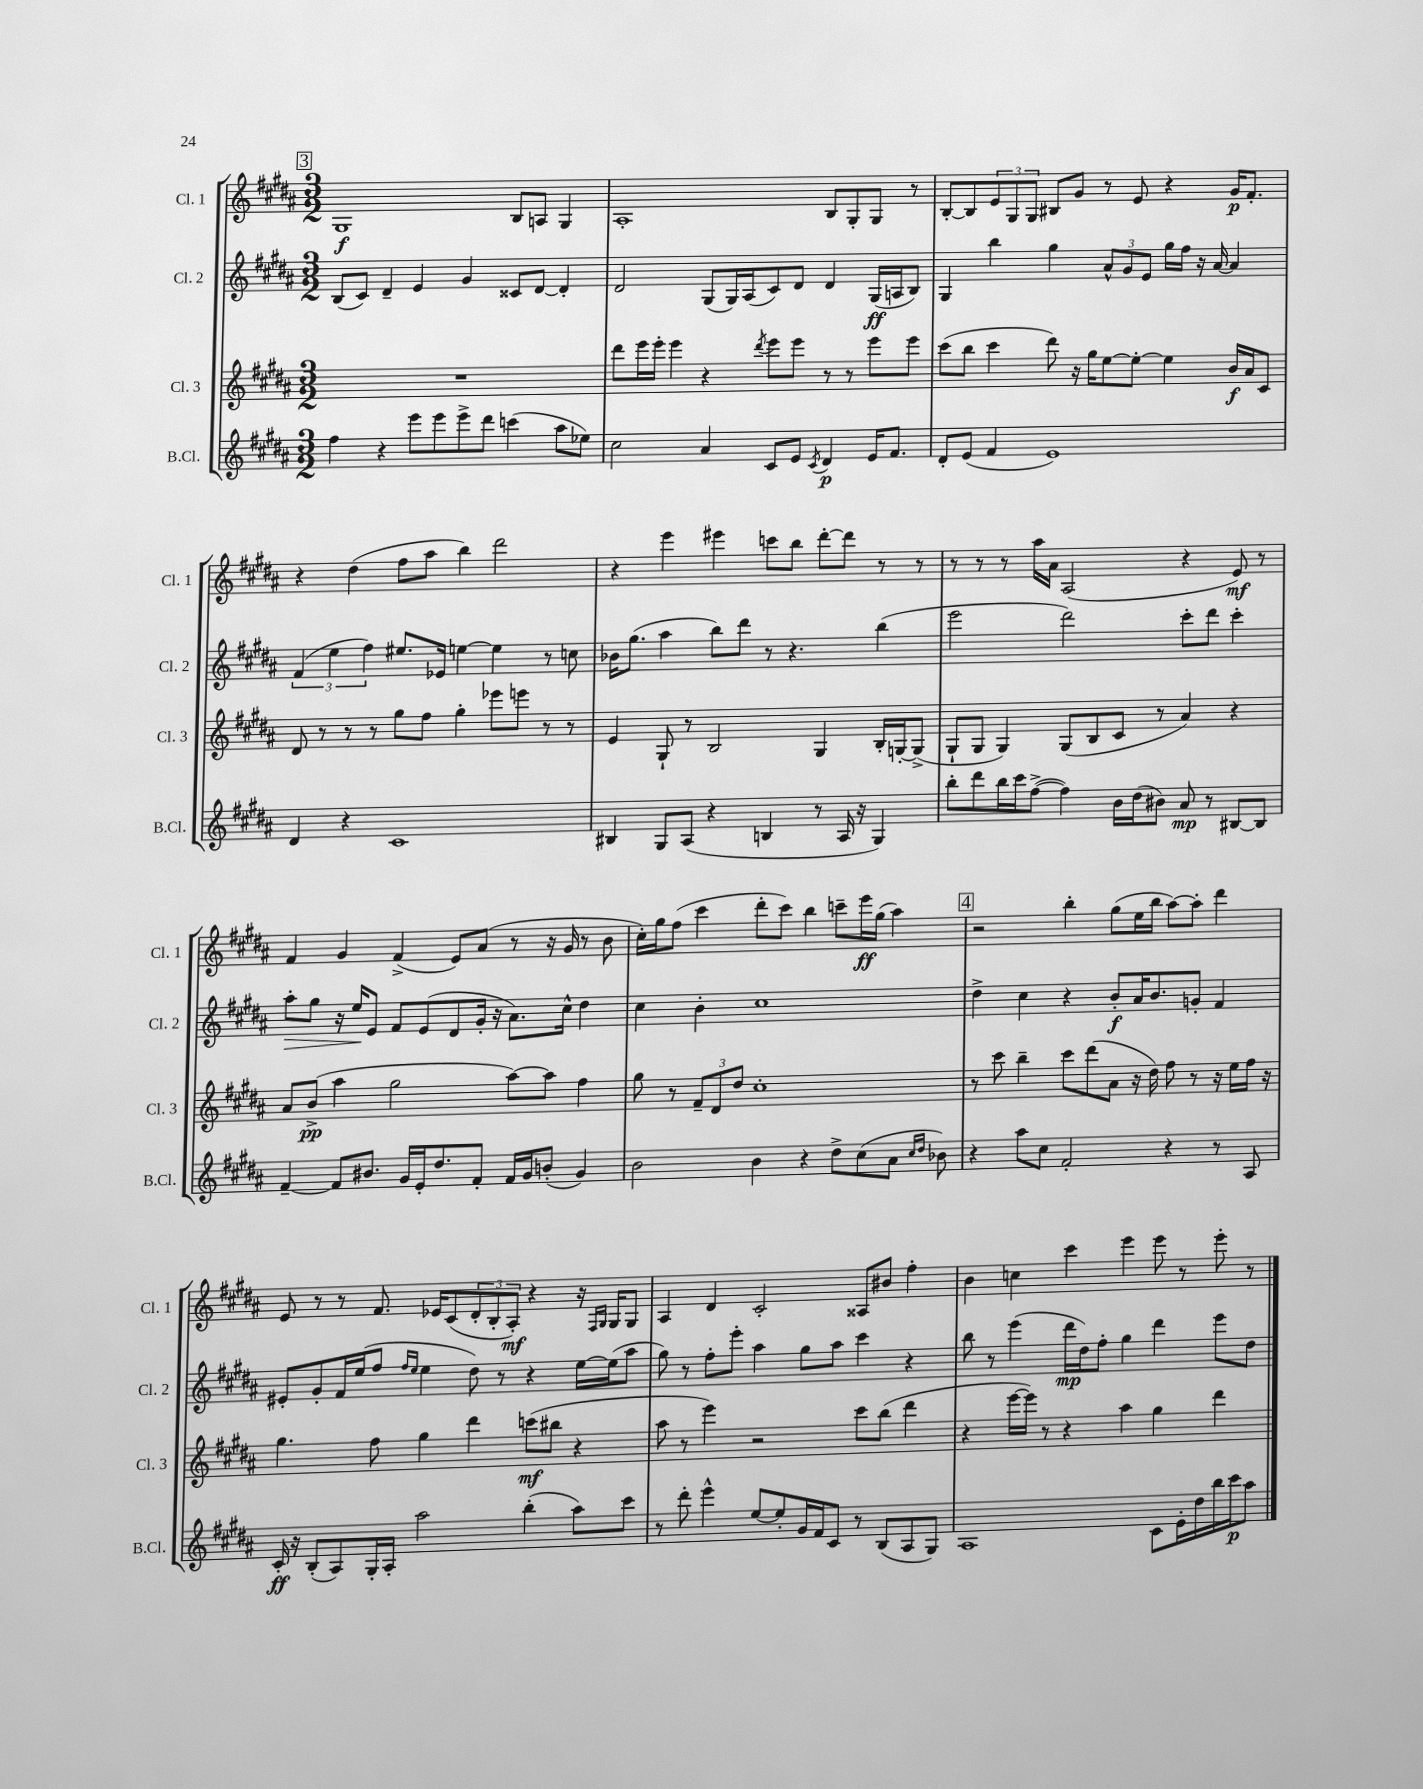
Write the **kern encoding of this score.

**kern	**dynam	**kern	**dynam	**kern	**dynam	**kern	**dynam
*part4	*part4	*part3	*part3	*part2	*part2	*part1	*part1
*staff4	*staff4	*staff3	*staff3	*staff2	*staff2	*staff1	*staff1
*I"B.Cl.	*	*I"Cl. 3	*	*I"Cl. 2	*	*I"Cl. 1	*
*I'B.Cl.	*	*I'Cl. 3	*	*I'Cl. 2	*	*I'Cl. 1	*
*clefG2	*	*clefG2	*	*clefG2	*	*clefG2	*
*k[f#c#g#d#a#]	*	*k[f#c#g#d#a#]	*	*k[f#c#g#d#a#]	*	*k[f#c#g#d#a#]	*
*M3/2	*	*M3/2	*	*M3/2	*	*M3/2	*
!!LO:REH:place=s1:t=3
=64	=64	=64	=64	=64	=64	=64	=64
4ff#\	.	1.r	.	(8B/L	.	1G#	f
.	.	.	.	8c#/J)	.	.	.
4r	.	.	.	4d#~/	.	.	.
8eee\L	.	.	.	4e/	.	.	.
8eee\	.	.	.	.	.	.	.
8eee^\	.	.	.	4g#/	.	.	.
8ddd#\J	.	.	.	.	.	.	.
(4cccn\	.	.	.	8c##X/L	.	8B/L	.
.	.	.	.	[8d#/J	.	8An/J	.
8aa#\L	.	.	.	4d#'/]	.	4G#/	.
8ee-X\J)	.	.	.	.	.	.	.
=65	=65	=65	=65	=65	=65	=65	=65
2cc#\	.	8ddd#\L	.	2d#/	.	1A#'	.
.	.	16eee\L	.	.	.	.	.
.	.	16eee'\JJ	.	.	.	.	.
.	.	4eee\	.	.	.	.	.
4a#/	.	4r	.	(8G#/L	.	.	.
.	.	.	.	16G#/L)	.	.	.
.	.	.	.	(16A#/J	.	.	.
.	.	8qddd#/	.	.	.	.	.
8c#/L	.	8eee\L	.	8c#/)	.	.	.
8e/J	.	8eee\J	.	8d#/J	.	.	.
8qc#/	.	.	.	.	.	.	.
4d#/	p	8r	.	4d#/	.	8B/L	.
.	.	8r	.	.	.	8G#'/	.
16e/KL	.	8eee\L	.	(16G#/LL	ff	8G#/J	.
8.f#/J	.	.	.	16An/J	.	.	.
.	.	8eee\J	.	8B/J)	.	8r	.
=66	=66	=66	=66	=66	=66	=66	=66
8d#'/L	.	(8ccc#\L	.	4G#/	.	[8B'/L	.
(8e/J	.	8bb\J	.	.	.	8B/]	.
4f#/	.	4ccc#\	.	4bb\	.	12e/	.
.	.	.	.	.	.	12G#/	.
.	.	.	.	.	.	12G#/J	.
1e)	.	8ddd#\)	.	4gg#\	.	8B#X/L	.
.	.	16r	.	.	.	8g#/J	.
.	.	16gg#\KL	.	.	.	.	.
.	.	[8ee\	.	12a#^^/L	.	8r	.
.	.	.	.	12g#/	.	.	.
.	.	8ee'\J_	.	.	.	8e/	.
.	.	.	.	12e/J	.	.	.
.	.	4ee\]	.	16gg#\LL	.	4r	.
.	.	.	.	16ff#\JJ	.	.	.
.	.	.	.	16r	.	.	.
.	.	.	.	[16a#/	.	.	.
.	.	16b/LL	f	4a#/]	.	16g#/KL	p
.	.	16a#/J	.	.	.	8.f#'/J	.
.	.	8c#/J	.	.	.	.	.
!!LO:LB:g=z
=67	=67	=67	=67	=67	=67	=67	=67
4d#/	.	8d#/	.	(6f#/	.	4r	.
.	.	8r	.	.	.	.	.
.	.	.	.	6ee\	.	.	.
4r	.	8r	.	.	.	(4dd#\	.
.	.	.	.	6ff#\)	.	.	.
.	.	8r	.	.	.	.	.
1c#	.	8gg#\L	.	8.ee#X/L	.	8ff#\L	.
.	.	8ff#\J	.	.	.	8aa#\J	.
.	.	.	.	16e-X/Jk	.	.	.
.	.	4gg#'\	.	[4een\	.	4bb\)	.
.	.	8eee-X\L	.	4ee\]	.	2ddd#\	.
.	.	8eeen\J	.	.	.	.	.
.	.	8r	.	8r	.	.	.
.	.	8r	.	8ccn\	.	.	.
=68	=68	=68	=68	=68	=68	=68	=68
4B#X/	.	4e/	.	16b-X\KL	.	4r	.
.	.	.	.	(8.gg#\J	.	.	.
8G#/L	.	8G#`/	.	4aa#\	.	4eee\	.
(8A#/J	.	8r	.	.	.	.	.
4r	.	2B/	.	8bb\L)	.	4eee#X\	.
.	.	.	.	8ddd#\J	.	.	.
4Bn/	.	.	.	8r	.	8cccn\L	.
.	.	.	.	4.r	.	8bb\J	.
8r	.	4G#/	.	.	.	[8ddd#'\L	.
16A#/	.	.	.	.	.	8ddd#\J]	.
16r	.	.	.	.	.	.	.
4G#/)	.	16B'/LL	.	(4bb\	.	8r	.
.	.	[16Gn'/J	.	.	.	.	.
.	.	(8G^/J]	.	.	.	8r	.
=69	=69	=69	=69	=69	=69	=69	=69
8bb'\L	.	8G#`/L	.	2eee\	.	8r	.
8ddd#\	.	8G#/J	.	.	.	8r	.
16bb\L	.	4G#/)	.	.	.	8r	.
16ccc#\J	.	.	.	.	.	.	.
([8ff#^\J	.	.	.	.	.	16aa#\LL	.
.	.	.	.	.	.	16a#\JJ	.
4ff#\])	.	(8G#/L	.	2ddd#\)	.	(2A#/	.
.	.	8B/	.	.	.	.	.
16b\LL	.	8c#/J	.	.	.	.	.
(16dd#\J	.	.	.	.	.	.	.
8b#X\J)	.	8r	.	.	.	.	.
8a#/	mp	4a#/)	.	8ccc#'\L	.	4r	.
8r	.	.	.	8ddd#\J	.	.	.
[8B#X/L	.	4r	.	4ccc#'\	.	8e/)	mf
8B#/J]	.	.	.	.	.	8r	.
!!LO:LB:g=z
=70	=70	=70	=70	=70	=70	=70	=70
!	!	!	!	!	!LO:HP:b	!	!
[4f#~/	.	8a#/L	.	8aa#'\L	>	4f#/	.
.	.	(8b^/J	pp	8gg#\J	.	.	.
8f#/L]	.	4aa#\	.	16r	.	4g#/	.
.	.	.	.	16ee/KL	.	.	.
8.b#X/J	.	.	.	8e/J	]	.	.
.	.	2gg#\	.	8f#/L	.	(4f#^/	.
16g#/LL	.	.	.	.	.	.	.
16e'/J	.	.	.	(8e/	.	.	.
8.dd#/	.	.	.	.	.	.	.
.	.	.	.	8d#/	.	8e/L)	.
8f#'/J	.	.	.	16g#'/Jk	.	(8a#/J	.
.	.	.	.	16r	.	.	.
16f#/LL	.	[8aa#\L)	.	8.a#\L)	.	8r	.
16g#/J	.	.	.	.	.	.	.
(8bn'/J	.	8aa#\J]	.	.	.	16r	.
.	.	.	.	16cc#^^\Jk	.	16g#/	.
4g#/)	.	4ff#\	.	4dd#\	.	8r	.
.	.	.	.	.	.	8b\	.
=71	=71	=71	=71	=71	=71	=71	=71
2b\	.	8gg#\	.	4cc#\	.	16cc#'\LL)	.
.	.	.	.	.	.	16gg#\J	.
.	.	8r	.	.	.	(8ff#\J	.
.	.	12f#~/L	.	4b'\	.	4ccc#\	.
.	.	12d#/	.	.	.	.	.
.	.	12dd#/J	.	.	.	.	.
4b\	.	1cc#'	.	1cc#	.	8ddd#'\L	.
.	.	.	.	.	.	8ccc#\J)	.
4r	.	.	.	.	.	4bb\	.
8dd#^\L	.	.	.	.	.	8cccn~\L	.
(8cc#\	.	.	.	.	.	16eee\L	ff
.	.	.	.	.	.	(16gg#\JJ	.
8a#\J	.	.	.	.	.	4aa#\)	.
16qqcc#/LL	.	.	.	.	.	.	.
16qqdd#/JJ	.	.	.	.	.	.	.
8b-X\)	.	.	.	.	.	.	.
!!LO:REH:place=s1:t=4
=72	=72	=72	=72	=72	=72	=72	=72
4r	.	8r	.	4dd#^\	.	2r	.
.	.	8ccc#\	.	.	.	.	.
8aa#\L	.	4bb~\	.	4cc#\	.	.	.
8cc#\J	.	.	.	.	.	.	.
2f#'/	.	8ccc#\L	.	4r	.	4bb'\	.
.	.	(8ddd#\	.	.	.	.	.
.	.	8a#\J	.	8b'/L	f	(8gg#\L	.
.	.	16r	.	16a#/K	.	16ee\L	.
.	.	16dd#\)	.	8.b/	.	16bb\JJ	.
4r	.	8ff#\	.	.	.	[8aa#\L)	.
.	.	8r	.	8gn'/J	.	8aa#'\J]	.
8r	.	16r	.	4f#/	.	4ddd#\	.
.	.	16ee\LL	.	.	.	.	.
8A#/	.	16ff#\JJ	.	.	.	.	.
.	.	16r	.	.	.	.	.
!!LO:LB:g=z
=73	=73	=73	=73	=73	=73	=73	=73
16c#'/	ff	4.gg#\	.	8e#X'/L	.	8e/	.
16r	.	.	.	.	.	.	.
(8B'/L	.	.	.	8g#'/	.	8r	.
8A#/)	.	.	.	16f#/L	.	8r	.
.	.	.	.	(16ee/J	.	.	.
16G#'/L	.	8ff#\	.	8ff#/J	.	8.f#/	.
16A#'/JJ	.	.	.	.	.	.	.
.	.	.	.	16qqff#/LL	.	.	.
.	.	.	.	16qqee/JJ	.	.	.
2aa#\	.	4gg#\	.	4ee\	.	.	.
.	.	.	.	.	.	16e-X/KL	.
.	.	.	.	.	.	(8c#/	.
.	.	4ddd#\	.	8dd#\)	.	12d#'/	.
.	.	.	.	.	.	12B'/	.
.	.	.	.	8r	.	.	.
.	.	.	.	.	.	12A#'/J)	mf
(4bb'\	.	(8cccn\L	mf	4r	.	4r	.
.	.	8bb#X\J	.	.	.	.	.
8aa#\L)	.	4r	.	[16ee\LL	.	16r	.
.	.	.	.	.	.	16qqF#/LL	.
.	.	.	.	.	.	16qqG#/JJ	.
.	.	.	.	(16ee\J]	.	16G#/KL	.
8ccc#\J	.	.	.	8aa#\J	.	8G#/J	.
=74	=74	=74	=74	=74	=74	=74	=74
8r	.	8aa#\	.	8gg#\)	.	4A#/	.
8ddd#'\	.	8r	.	8r	.	.	.
4eee^^\	.	4eee\)	.	8ff#'\L	.	4d#/	.
.	.	.	.	8eee'\J	.	.	.
[8ee/L	.	2r	.	4aa#\	.	2c#'/	.
8ee'/]	.	.	.	.	.	.	.
16g#/L	.	.	.	8gg#\L	.	.	.
16f#/J	.	.	.	.	.	.	.
8c#/J	.	.	.	8aa#\J	.	.	.
8r	.	8ccc#\L	.	4ccc#\	.	8A##X/L	.
(8B/L	.	(8bb\J	.	.	.	8b#X/J	.
8A#/	.	4ddd#\	.	4r	.	4ff#'\	.
8G#/J)	.	.	.	.	.	.	.
=75	=75	=75	=75	=75	=75	=75	=75
1A#	.	4r	.	8bb\	.	4b\	.
.	.	.	.	8r	.	.	.
.	.	[16eee\LL	.	(4eee\	.	4ccn\	.
.	.	16eee\JJ])	.	.	.	.	.
.	.	8r	.	.	.	.	.
.	.	4r	.	16ddd#\LL	mp	4ccc#\	.
.	.	.	.	16dd#\J)	.	.	.
.	.	.	.	8ff#'\J	.	.	.
.	.	4aa#\	.	4gg#\	.	4eee\	.
8c#\L	.	4gg#\	.	4ddd#\	.	8eee\	.
16e'\L	.	.	.	.	.	8r	.
16dd#\	.	.	.	.	.	.	.
16bb\	.	4ddd#\	.	8eee\L	.	8eee'\	.
16ccc#\J	p	.	.	.	.	.	.
8aa#\J	.	.	.	8dd#\J	.	8r	.
==	==	==	==	==	==	==	==
*-	*-	*-	*-	*-	*-	*-	*-
